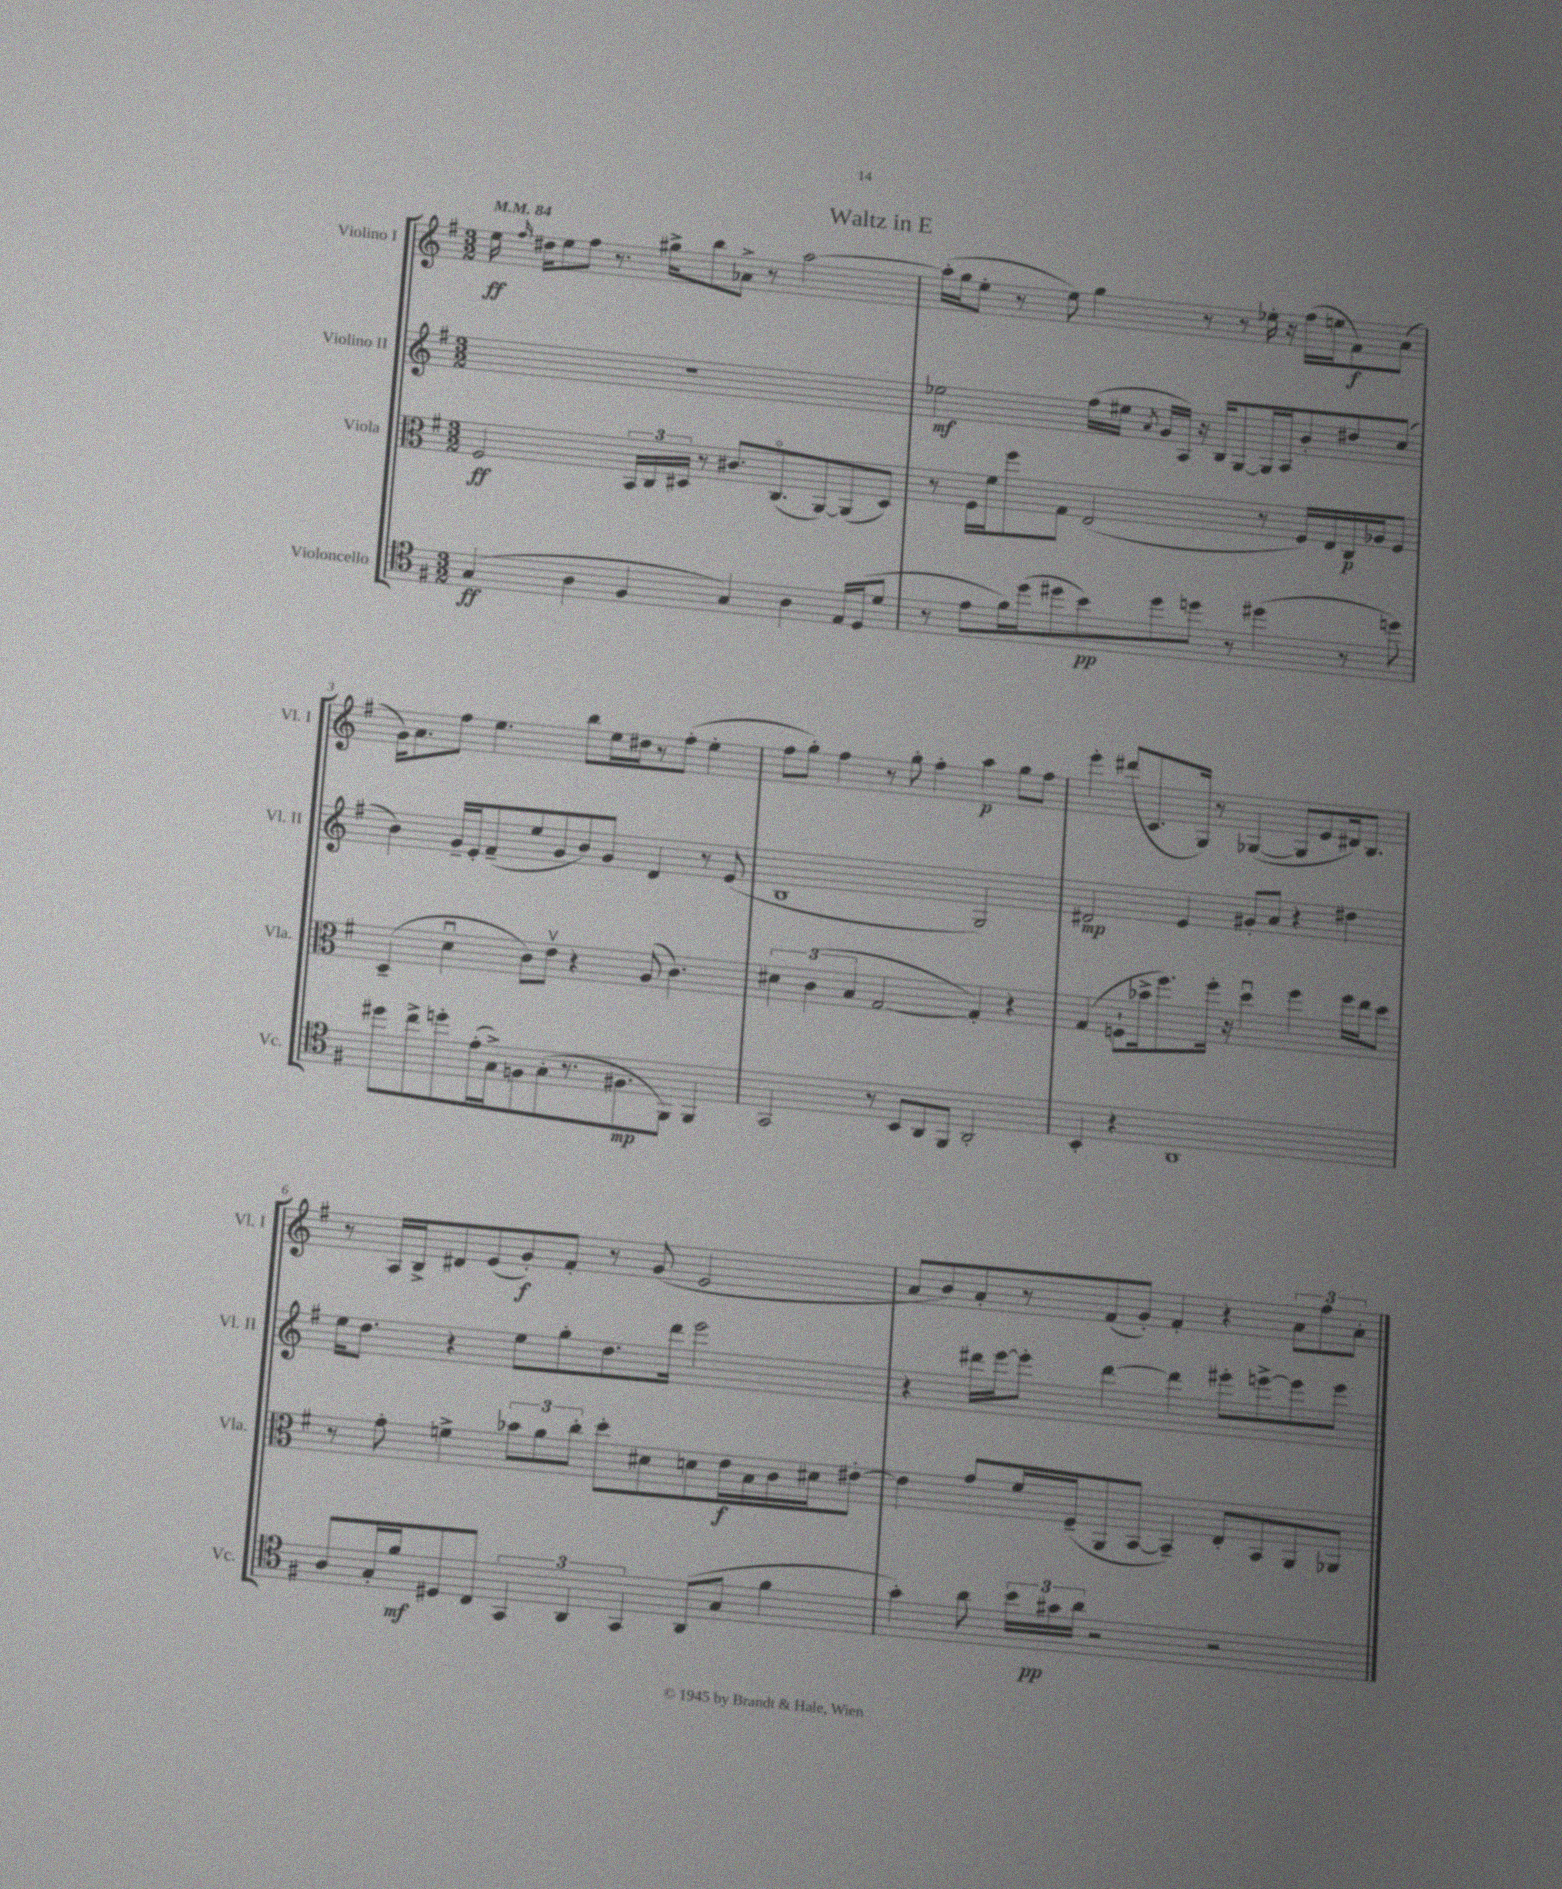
\header { title = "Waltz in E" }
<<
\new StaffGroup <<
\new Staff = "s0" \with { instrumentName = "Violino I" shortInstrumentName = "Vl. I" } {
    \clef treble \key g \major \numericTimeSignature \time 3/2 \tempo 4 = 84
    \autoBeamOff e''16\ff \grace { fis''16 } dis''16[ e''8 fis''8] r8. gis''16[-> b''8 aes'8]-> r8 a''2~ |
    a''16[-.( g''16 e''8]-. r8 e''8) g''4 r8 r8 ees''16-. r16 fis''16[( e''16 fis'8\f) a'8]( |
    g'16[) a'8. fis''8] e''4. b''8[ e''16 dis''16 r8 fis''8]-.( e''4-. |
    fis''8[ g''8]-.) fis''4 r8 g''8-. fis''4-. a''4\p g''8[ fis''8] |
    e'''4-. dis'''8[( c'8. g16]) r8 ges4~( ges8[ e'8 dis'16) b8.] |
    r8 a16[ b16-> dis'8 e'8( g'8-.\f) fis'8]-. r8 g'8( e'2 |
    a'8[ b'8) a'8-. r8 fis'8( g'8]-.) fis'4-. r4 \tuplet 3/2 { a'8[ fis''8 a'8]-. } \bar "|." |
}
\new Staff = "s1" \with { instrumentName = "Violino II" shortInstrumentName = "Vl. II" } {
    \clef treble \key g \major \numericTimeSignature \time 3/2
    \autoBeamOff R1. |
    ees''2\mf fis''16[( eis''16] \acciaccatura { a'8 } g'16[ a16]) r16 b16[ g8~ g16 a16 b'8-. dis''8 c''8]( |
    b'4) g'16[-- e'16-. fis'8--( e''8 g'8 b'8) g'8] d'4 r8 e'8( |
    b1 g2) |
    dis'2\mp e'4 gis'8[-. a'8] r4 dis''4 |
    e''16[ d''8.] r4 e''8[ g''8-. d''8. d'''16] e'''2 |
    r4 dis'''16[ e'''16~ e'''8]-. dis'''4~ dis'''4 eis'''8[-. e'''8~-> e'''8 e'''8] \bar "|." |
}
\new Staff = "s2" \with { instrumentName = "Viola" shortInstrumentName = "Vla." } {
    \clef alto \key g \major \numericTimeSignature \time 3/2
    \autoBeamOff fis2\ff \tuplet 3/2 { b,16[ c16 dis16] } r8 cis'8.[ c8.\flageolet( a,8~) a,8( dis8]) |
    r8 fis16[ fis'16 fis''8 g8] e2( r8 fis16[) e16 c16\p aes16 fis8] |
    d4--( d'4\downbow c'8[) e'8]\upbow r4 a8( c'4.) |
    \tuplet 3/2 { dis'4 c'4( b4 } g2~ g4-.) r4 |
    g4( f8[-! bes'16-> fis''8.) fis''16]-. r16 d''4\downbow fis''4 fis''16[ e''16 d''8] |
    r8 g'8-. f'4-> \tuplet 3/2 { bes'8[ a'8 c''8]-. } d''8[-. dis'8 d'8 e'16\f b16 c'16 dis'16 eis'8]~-. |
    eis'4 g'8[ fis'16 fis16--( a,8 b,8]~ b,4--) e8[-. b,8 a,8 aes,8] \bar "|." |
}
\new Staff = "s3" \with { instrumentName = "Violoncello" shortInstrumentName = "Vc." } {
    \clef tenor \key g \major \numericTimeSignature \time 3/2
    \autoBeamOff g4\ff( a4 fis4 g4) a4 e16[ d16( d'8] |
    r8 e'8[ fis'16) d''16( dis''8 b'8\pp) dis''8 d''8] r8 dis''4( r8 d''8) |
    dis''8[ c''8-> d''8-. e'16-.( g16->) f8 g8-.( r8. fis8.\mp fis,8]) fis,4 |
    g,2 r8 b,8[ a,8 fis,8] a,2-. |
    b,4-. r4 a,1 |
    a8[ g16-. fis'16\mf dis8 c8] \tuplet 3/2 { g,4 a,4 g,4 } a,8[( g8] fis'4 |
    g'4-.) a'8 \tuplet 3/2 { b'16[ gis'16\pp a'16] } r2 r2 \bar "|." |
}
>>
>>
